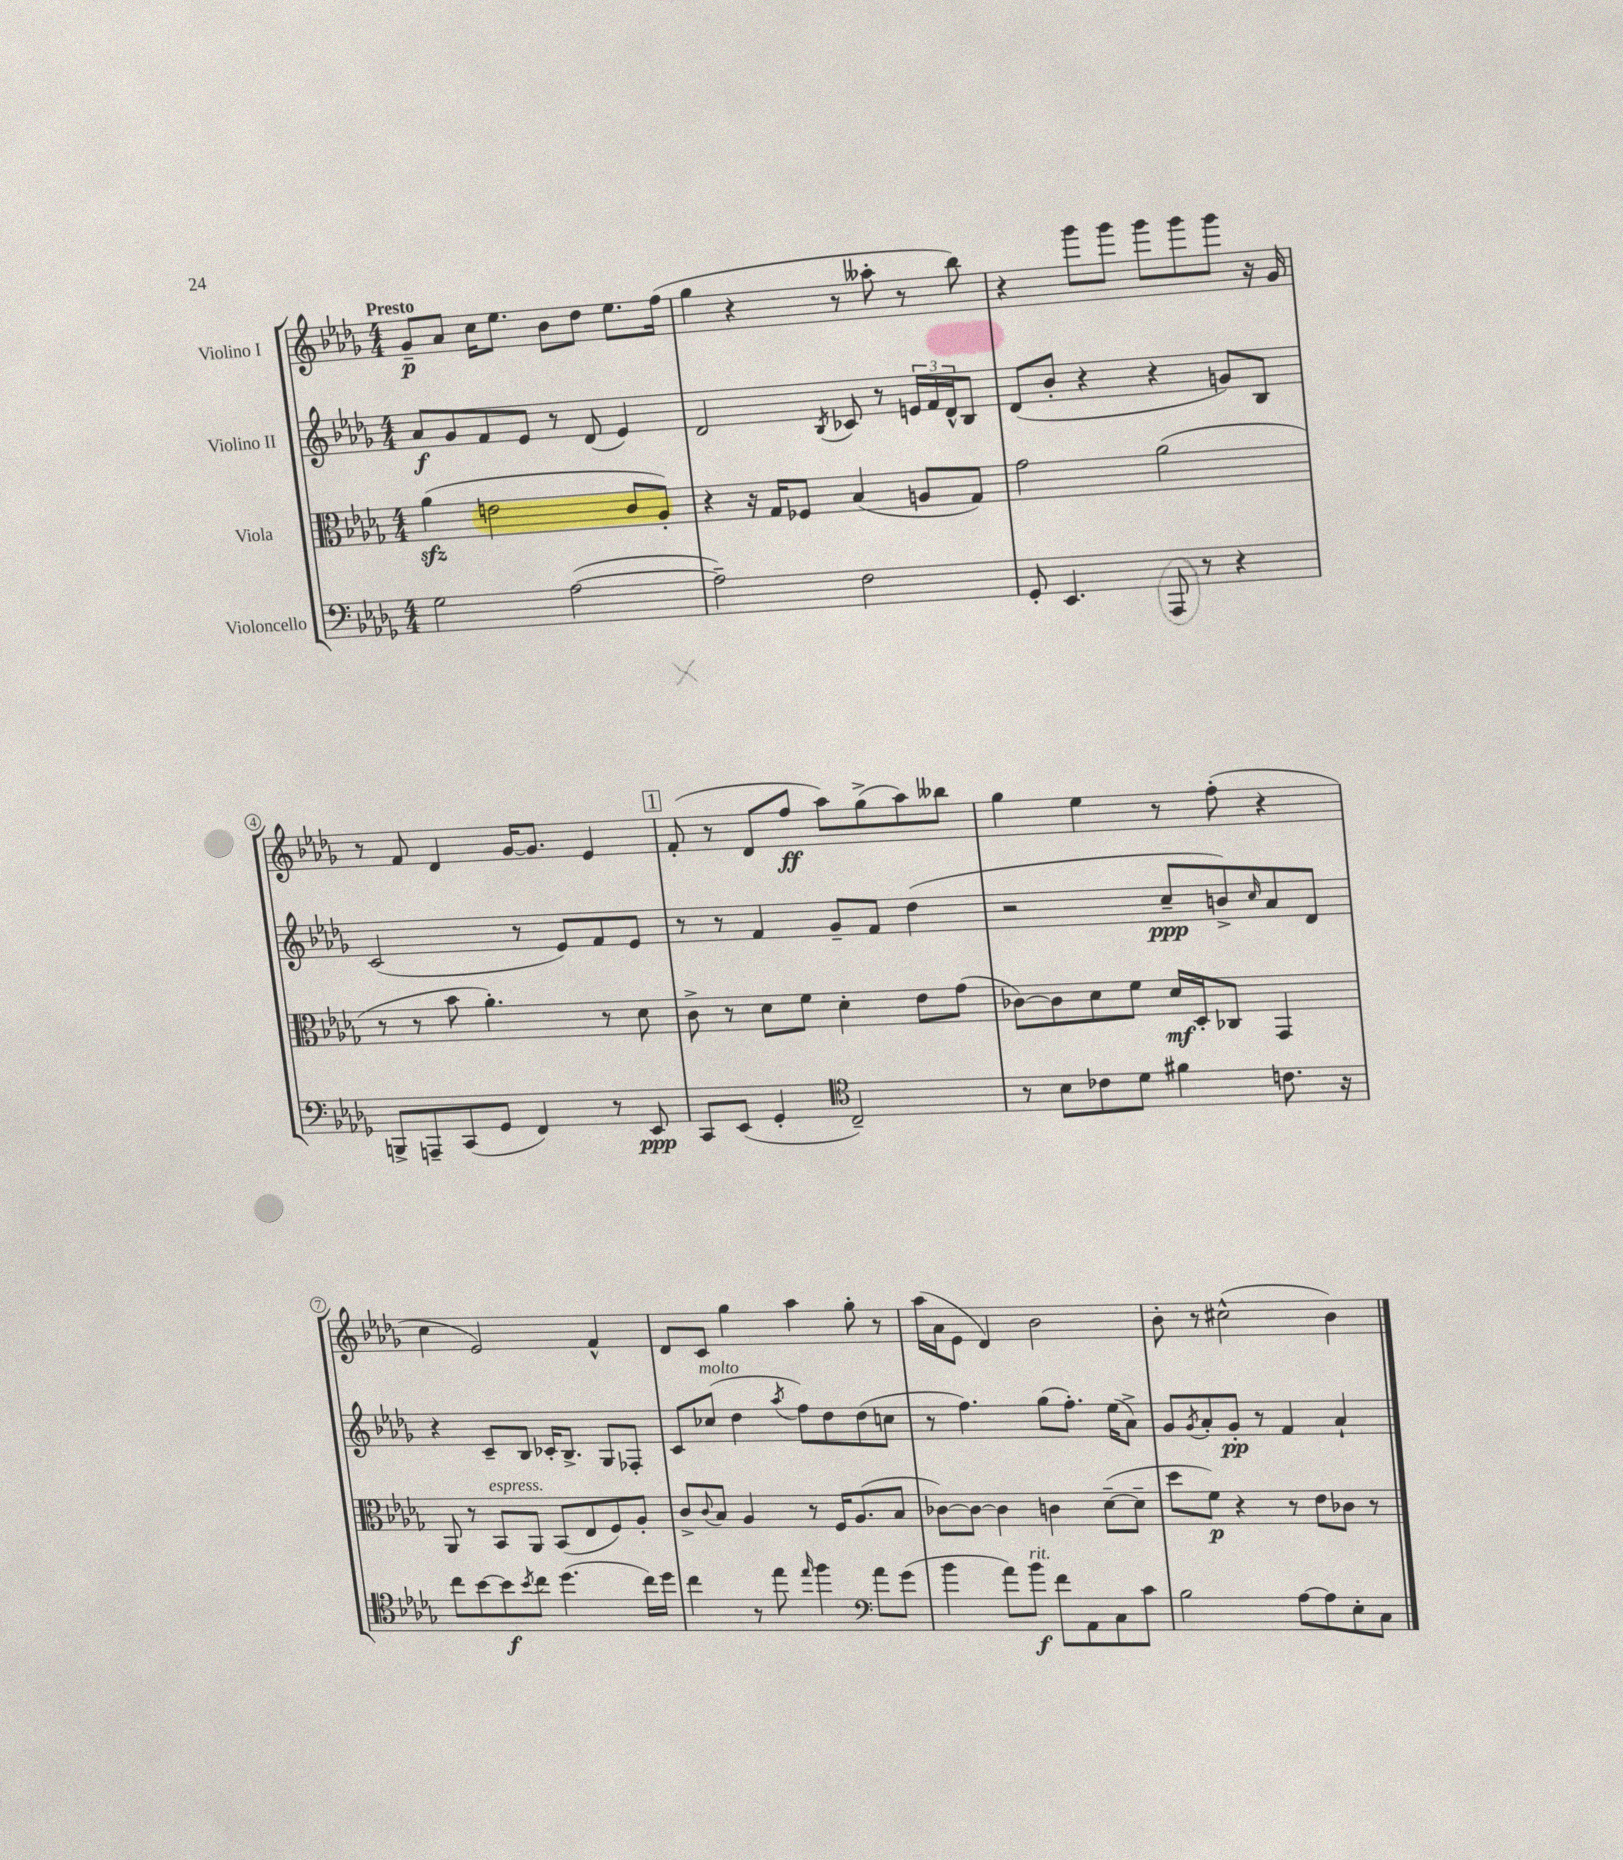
<<
\new StaffGroup <<
\new Staff = "s0" \with { instrumentName = "Violino I" } {
    \clef treble \key des \major \numericTimeSignature \time 4/4 \tempo "Presto"
    ges'8--\p aes'8 c''16 ees''8. bes'8 des''8 ees''8. f''16( |
    ges''4 r4 r8 aeses''8-. r8 bes''8) |
    r4 ges'''8 ges'''8 ges'''8 ges'''8 ges'''8 r16 ges'16 |
    r8 f'8 des'4 ges'16~ ges'8. ees'4 |
    \mark \markup { \box "1" } f'8-.( r8 des'8 f''8\ff aes''8) ges''8->( aes''8) beses''8 |
    ges''4 ees''4 r8 f''8-.( r4 |
    c''4 ees'2) f'4-^ |
    des'8 c'8 ges''4 aes''4 ges''8-. r8 |
    aes''16( aes'16 ees'8 des'4) bes'2 |
    bes'8-. r8 cis''2-^( bes'4) \bar "|." |
}
\new Staff = "s1" \with { instrumentName = "Violino II" } {
    \clef treble \key des \major \numericTimeSignature \time 4/4
    aes'8\f ges'8 f'8 ees'8 r8 des'8( ees'4) |
    des'2 \acciaccatura { bes8 } ces'8 r8 \tuplet 3/2 { e'16 f'16 des'16-^ } bes8 |
    des'8( bes'8-. r4 r4 g'8) bes8 |
    c'2( r8 ees'8) f'8 ees'8 |
    \mark \markup { \box "1" } r8 r8 f'4 ges'8-- f'8 des''4( |
    r2 c''8--\ppp b'8->) \grace { c''16 } aes'8 des'8 |
    r4 c'8-- bes8 ces'16-. bes8.-> ges8 fes8-. |
    c'8 ces''8^\markup { \italic "molto" }( des''4 \acciaccatura { aes''8 } f''8) des''8 des''8( c''8 |
    r8 f''4.) ges''8( f''8.-.) ees''16( aes'8->) |
    ges'8 \acciaccatura { ges'8 } aes'8-. ges'8-.\pp r8 f'4 aes'4-! \bar "|." |
}
\new Staff = "s2" \with { instrumentName = "Viola" } {
    \clef alto \key des \major \numericTimeSignature \time 4/4
    aes'4\sfz( e'2 c'8 aes8-.) |
    r4 r16 ges16 fes8 bes4( a8 ges8) |
    ges'2 aes'2( |
    r8 r8 bes'8 aes'4.-.) r8 des'8 |
    \mark \markup { \box "1" } c'8-> r8 des'8 f'8 des'4-. ees'8 ges'8( |
    ces'8~) ces'8 des'8 f'8 des'16\mf des16-. ces8 ges,4 |
    aes,8 r8 bes,8^\markup { \italic "espress." } aes,8 bes,8( ees8 f8) aes8-. |
    c'8-> \appoggiatura { c'8 } bes8 aes4 r8 f16 aes8.( bes8 |
    ces'8~) ces'8~ ces'4 c'4 des'8~--( des'8-- |
    des''8 f'8\p) r4 r8 ees'8 ces'8 r8 \bar "|." |
}
\new Staff = "s3" \with { instrumentName = "Violoncello" } {
    \clef bass \key des \major \numericTimeSignature \time 4/4
    ges2 aes2~( |
    aes2--) f2 |
    ges,8-. ees,4. aes,,8 r8 r4 |
    b,,8-> a,,8-- c,8( ges,8 f,4) r8 ees,8\ppp |
    \mark \markup { \box "1" } c,8 ees,8( ges,4-. \clef tenor c2--) |
    r8 bes8 ces'8 des'8 fis'4 c'8. r16 |
    c''8 bes'8~ bes'8\f \acciaccatura { bes'8 } c''8 des''4.( c''16) des''16 |
    c''4 r8 ees''8 \grace { ees''16 } f''4 \clef bass aes'8 ges'8( |
    bes'4 aes'8) bes'8\f^\markup { \italic "rit." } f'8 aes,8 c8 c'8 |
    bes2 aes8~ aes8 ees8-. c8 \bar "|." |
}
>>
>>
\layout { \context { \Score \override BarNumber.stencil = #(make-stencil-circler 0.1 0.3 ly:text-interface::print) } }
